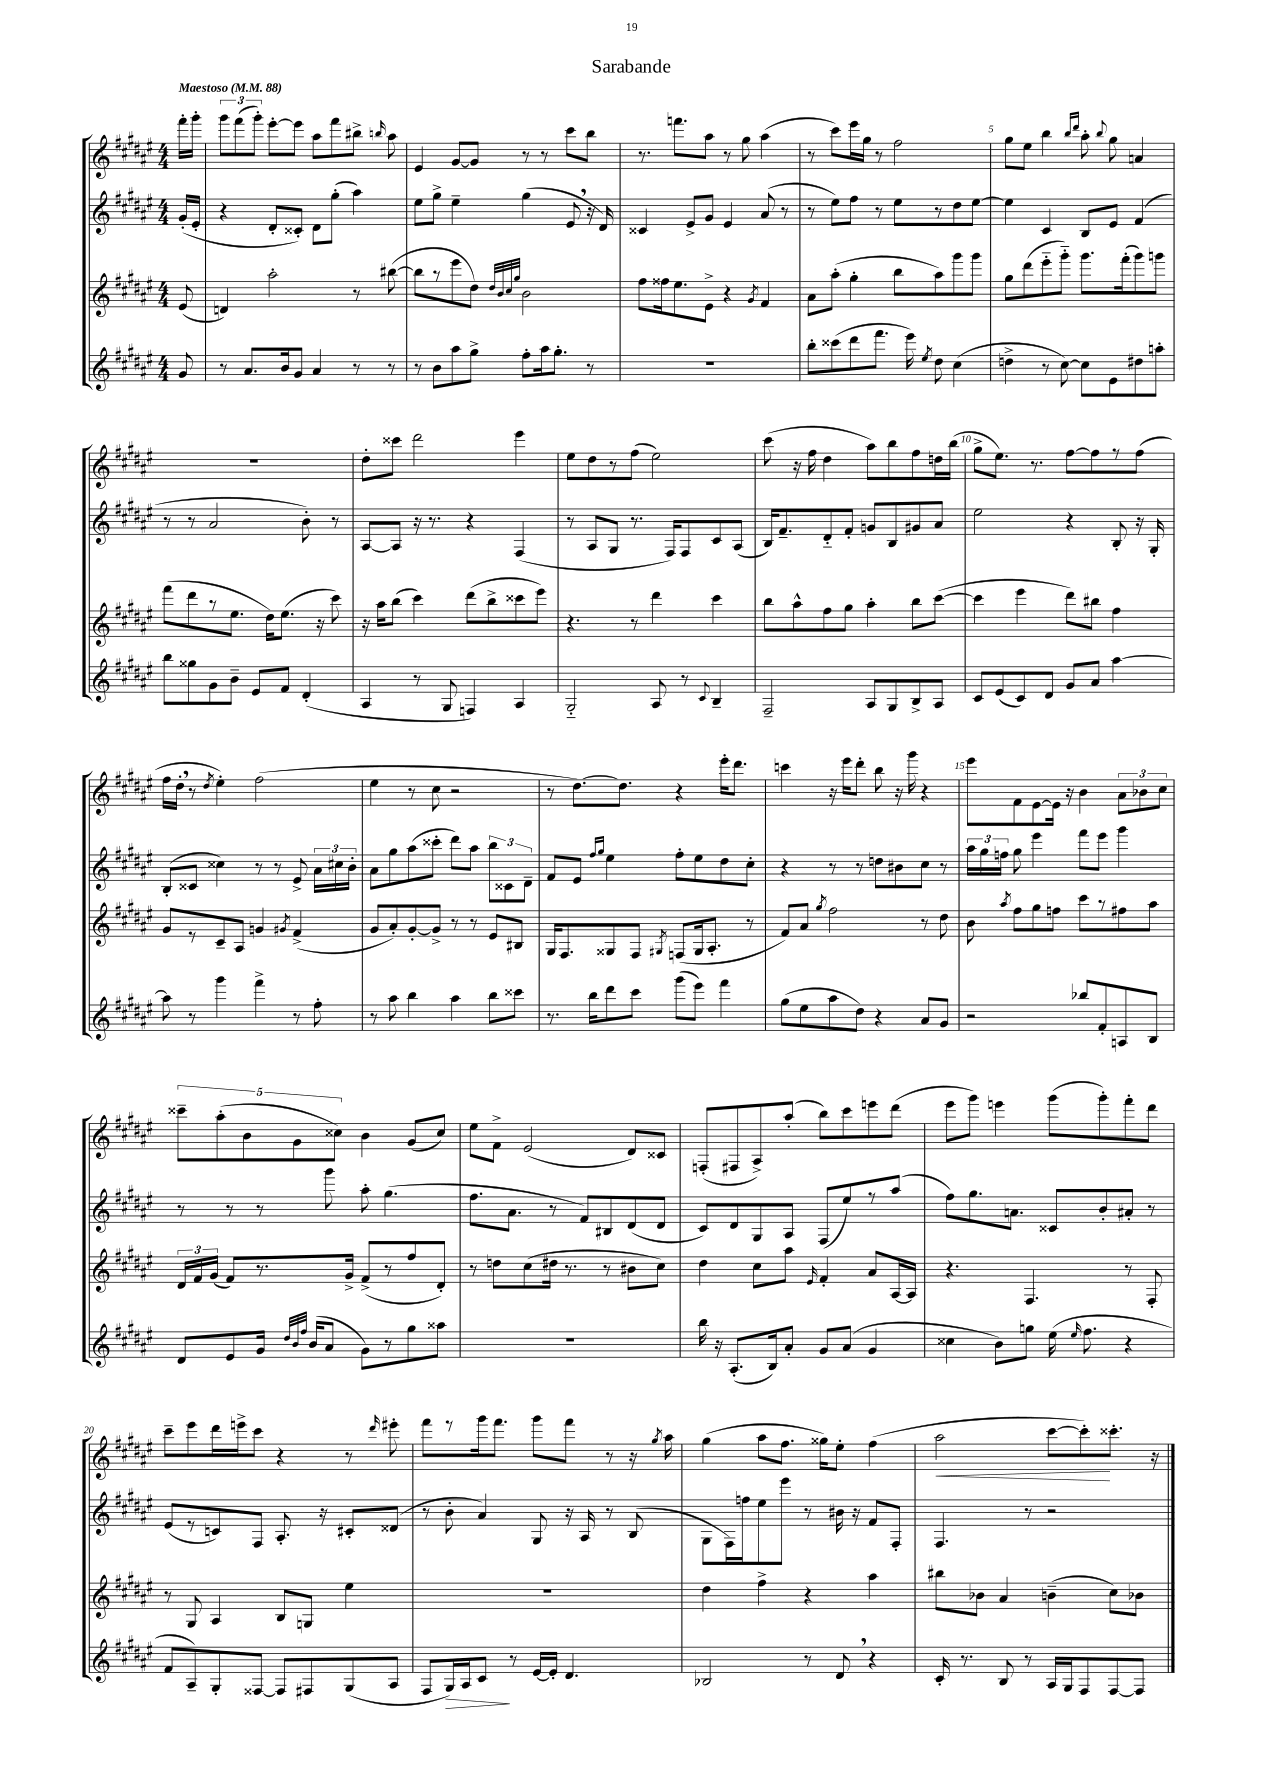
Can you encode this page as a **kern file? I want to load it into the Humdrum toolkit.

**kern	**kern	**kern	**kern
*staff4	*staff3	*staff2	*staff1
*clefG2	*clefG2	*clefG2	*clefG2
*k[f#c#g#d#a#e#]	*k[f#c#g#d#a#e#]	*k[f#c#g#d#a#e#]	*k[f#c#g#d#a#e#]
*M4/4	*M4/4	*M4/4	*M4/4
*MM88	*MM88	*MM88	*MM88
8g#	(8e#	(16g#'	16fff#'
.	.	16e#'	16ggg#'
=	=	=	=
8r	4d)	4r	12ggg#
.	.	.	(12fff#
8.a#	.	.	.
.	.	.	12ggg#')
.	2aa#'	8d#'	[8eee#'
16b	.	.	.
8g#	.	8c##')	8eee#]
4a#	.	8d#	8aa#
.	.	(8gg#'	8fff#
8r	8r	4aa#)	8bb#^
.	.	.	16qqbb
8r	([8bb#	.	8aa#
=	=	=	=
8r	8bb#]	8ee#	4e#
8b	8r	8gg#^	.
8aa#	8eee#	4ee#~	[8g#
8gg#^	8dd#)	.	8g#]
.	32qqdd#	.	.
.	32qqb	.	.
.	32qqcc#	.	.
.	32qqgg#	.	.
8ff#'	2b	(4gg#	8r
16aa#	.	.	8r
8.gg#'	.	.	.
.	.	8e#	8ccc#
8r	.	16r	8bb
.	.	16d#)	.
=	=	=	=
1r	8ff#	4c##	8.r
.	16ff##	.	.
.	8.ee#	.	8.fff
.	.	8e#^	.
.	8e#^	8g#	8aa#
.	4r	4e#	8r
.	.	.	8gg#
.	8qg#	.	.
.	4f#	(8a#	(4aa#
.	.	8r	.
=	=	=	=
8bb'	8a#	8r	8r
(8ccc##	(8aa#'	8ee#)	8ccc#)
8ddd#	4gg#'	8ff#	16eee#
.	.	.	16gg#
8.fff#	.	8r	8r
.	8bb	8ee#	2ff#
16eee#)	.	.	.
8qee#	.	.	.
8dd#	8aa#)	8r	.
(4cc#	8ggg#	8dd#	.
.	8ggg#	[8ee#	.
=	=	=	=
4dd^	8gg#	4ee#]	8gg#
.	(8ddd#	.	8ee#
8r	8eee#'~	4c#	4bb
[8cc#)	8ggg#'~)	.	.
.	.	.	16qqbb
.	.	.	16qqddd#
8cc#]	8.ggg#	8B	8aa#'
.	.	.	8qqbb
8e#	.	8e#	8gg#
.	(16fff#'	.	.
8dd#	8ggg#)	(4f#	4a
8aa'	8ggg	.	.
=	=	=	=
8bb	(8fff#	8r	1r
8gg##	8ddd#	8r	.
8g#	8r	2a#	.
8b~	8.ee#	.	.
8e#	.	.	.
.	16dd#)	.	.
8f#	(8.ee#	.	.
(4d#'	.	8b')	.
.	16r	.	.
.	8ccc#)	8r	.
=	=	=	=
4A#	16r	[8A#	8dd#'
.	16aa#	.	.
.	(8bb	8A#]	8ccc##
8r	4ccc#)	16r	2ddd#
.	.	8.r	.
8G#	.	.	.
4F)	(8ddd#	4r	.
.	8bb^	.	.
4A#	8ccc##	(4F#	4eee#
.	8eee#)	.	.
=	=	=	=
2G#'~	4.r	8r	8ee#
.	.	8A#	8dd#
.	.	8G#	8r
.	8r	8.r	(8ff#
8A#	4ddd#	.	2ee#)
.	.	16F#)	.
8r	.	8F#	.
8qqc#	.	.	.
4B~	4ccc#	8c#	.
.	.	(8A#	.
=	=	=	=
2F#~	8bb	16B)	(8ccc#
.	.	8.f#~	.
.	8aa#^^	.	16r
.	.	.	16ff#
.	8ff#	8d#'~	4dd#
.	8gg#	8f#'	.
8A#	4aa#'	8g	8aa#)
8G#	.	8B	8bb
8B^	8bb	8g#	8ff#
8A#	([8ccc#	8a#	16dd
.	.	.	(16bb
=	=	=	=
8c#	4ccc#]	2ee#	8gg#^
(8e#	.	.	8.ee#)
8c#)	4eee#	.	.
.	.	.	8.r
8d#	.	.	.
8g#	8ddd#)	4r	[8ff#
8a#	8bb#	.	8ff#]
[4aa#	4ff#	8B'	8r
.	.	16r	(8ff#
.	.	16G#'	.
=	=	=	=
8aa#]	8g#	(8B'	16ff#
.	.	.	16dd#'
8r	8r	8c##	8r
.	.	.	8qdd#
4ggg#	8c#~	4cc##)	4ee#')
.	8A#	.	.
4fff#^	4g	8r	(2ff#
.	.	8r	.
.	8qg#	.	.
8r	(4f#^	8e#^	.
8ff#'	.	24a#	.
.	.	24cc#	.
.	.	24b'	.
=	=	=	=
8r	8g#	8a#	4ee#
8aa#	8a#')	8gg#	.
4bb	[8g#'	(8aa#	8r
.	8g#^]	8ccc##'	8cc#
4aa#	8r	8ddd#)	2r
.	8r	8aa#	.
8bb	8e#	12bb	.
.	.	12c##	.
8ccc##	8B#	.	.
.	.	12d#~	.
=	=	=	=
8.r	16G#	8f#	8r
.	8.F#	.	.
.	.	8e#	[8.dd#)
16bb	.	.	.
.	.	16qqff#	.
.	.	16qqgg#	.
8ddd#	8G##	4ee#	.
.	.	.	8.dd#]
8ccc#	8F#	.	.
.	8qG#	.	.
(8ggg#	(8F	8ff#'	4r
8eee#)	16G#	8ee#	.
.	8.A#'	.	.
4fff#	.	8dd#	16eee#'
.	.	.	8.ddd#
.	8r	8cc#'	.
=	=	=	=
(8gg#	8f#)	4r	4ccc
8ee#	8a#	.	.
.	8qgg#	.	.
8aa#	2ff#	8r	16r
.	.	.	16eee#
8dd#)	.	8r	8ddd#'
4r	.	8dd	8bb
.	.	8b#	16r
.	.	.	16ggg#
8a#	8r	8cc#	4r
8g#	8dd#	8r	.
=	=	=	=
2r	8b	24aa#	8eee#
.	.	24gg#	.
.	.	24ff	.
.	8qaa#	.	.
.	8ff#	8gg#	8f#
.	8gg#	4eee#	[8e#
.	8ff	.	16e#]
.	.	.	16r
8bb-	8ccc#	8fff#	4b
8f#'	8r	8eee#	.
8A	8ff#	4ggg#	12a#
.	.	.	12b-
8B	8aa#	.	.
.	.	.	12cc#
=	=	=	=
8d#	24d#	8r	10ccc##~
.	24f#	.	.
.	(24g#	.	.
.	.	.	(10aa#'
8e#	8f#)	8r	.
.	.	.	10b
16g#	8.r	8r	.
.	.	.	10g#
32qqdd#	.	.	.
32qqb	.	.	.
32qqff#	.	.	.
(16b	.	.	.
8a#	.	8ggg#	.
.	.	.	10cc##)
.	16g#^	.	.
8g#)	(8f#^	8aa#'	4b
8r	8r	(4.gg#	.
8gg#	8ff#	.	(8g#
8aa##	8d#')	.	8cc##)
=	=	=	=
1r	8r	8.ff#	8ee#
.	8dd	.	8f#^
.	.	8.a#	.
.	(8cc#	.	(2e#
.	16dd#	8r	.
.	8.r	.	.
.	.	8f#)	.
.	8r	8B#	.
.	8b#	(8d#	8d#)
.	8cc#)	8d#	8c##
=	=	=	=
16bb	4dd#	8c#)	(8F'
16r	.	.	.
(8.A#'	.	8d#	8F#
.	8cc#	8G#	8A#^)
16B)	.	.	.
8a#'	8aa#	8A#	(8aa#'
.	16qqe#	.	.
8g#	4f#'	(8F#	8bb)
(8a#	.	8ee#)	8ccc#
4g#	8a#	8r	8eee
.	[16A#	(8aa#	(8ddd#
.	16A#]	.	.
=	=	=	=
4cc##	4.r	8ff#)	8eee#
.	.	8.gg#	8ggg#)
8b)	.	.	4eee
.	.	8.a	.
8gg	4.F#	.	.
(16ee#	.	8c##	(8ggg#
16qqee#	.	.	.
8.ff#	.	.	.
.	.	8b'	8ggg#')
4r	8r	8a#'	8fff#'
.	8F#'	8r	8ddd#
=	=	=	=
8f#	8r	(8e#	8ccc#~
8A#~)	8G#	8r	8eee#
8G#'	4A#	8c)	16ddd#
.	.	.	16eee^
[8F##	.	8F#	8ccc#
8F##]	8B	8.A#'	4r
8F#	8G	.	.
.	.	16r	.
(8G#	4ee#	8c#'	8r
.	.	.	16qqddd#
8A#	.	(8d##	8eee#'
=	=	=	=
8F#	1r	8r	8fff#
16G#)	.	8b'	8r
16A#	.	.	.
8c#	.	4a#)	16ggg#
.	.	.	8.fff#
8r	.	.	.
[16e#	.	8G#	8ggg#
16e#']	.	.	.
4.d#	.	16r	8fff#
.	.	16A#	.
.	.	8r	8r
.	.	(8B	16r
.	.	.	8qgg#
.	.	.	16aa#
=	=	=	=
2B-	4dd#	8G#	(4gg#
.	.	16F#)	.
.	.	16ff	.
.	4ff#^	8ee#	8aa#
.	.	8eee#	8.ff#
8r	4r	8r	.
.	.	.	16gg##)
8d#	.	16b#	8ee#'
.	.	16r	.
4r	4aa#	8f#	(4ff#
.	.	8F#'	.
=	=	=	=
16c#'	8bb#	4.F#	2aa#
8.r	.	.	.
.	8b-	.	.
8B	4a#	.	.
8r	.	8r	.
16A#	(4b~	2r	[8ccc#
16G#	.	.	.
8F#	.	.	8ccc#'])
[8F#	8cc#)	.	8.ccc##'
8F#]	8b-	.	.
.	.	.	16r
==	==	==	==
*-	*-	*-	*-
